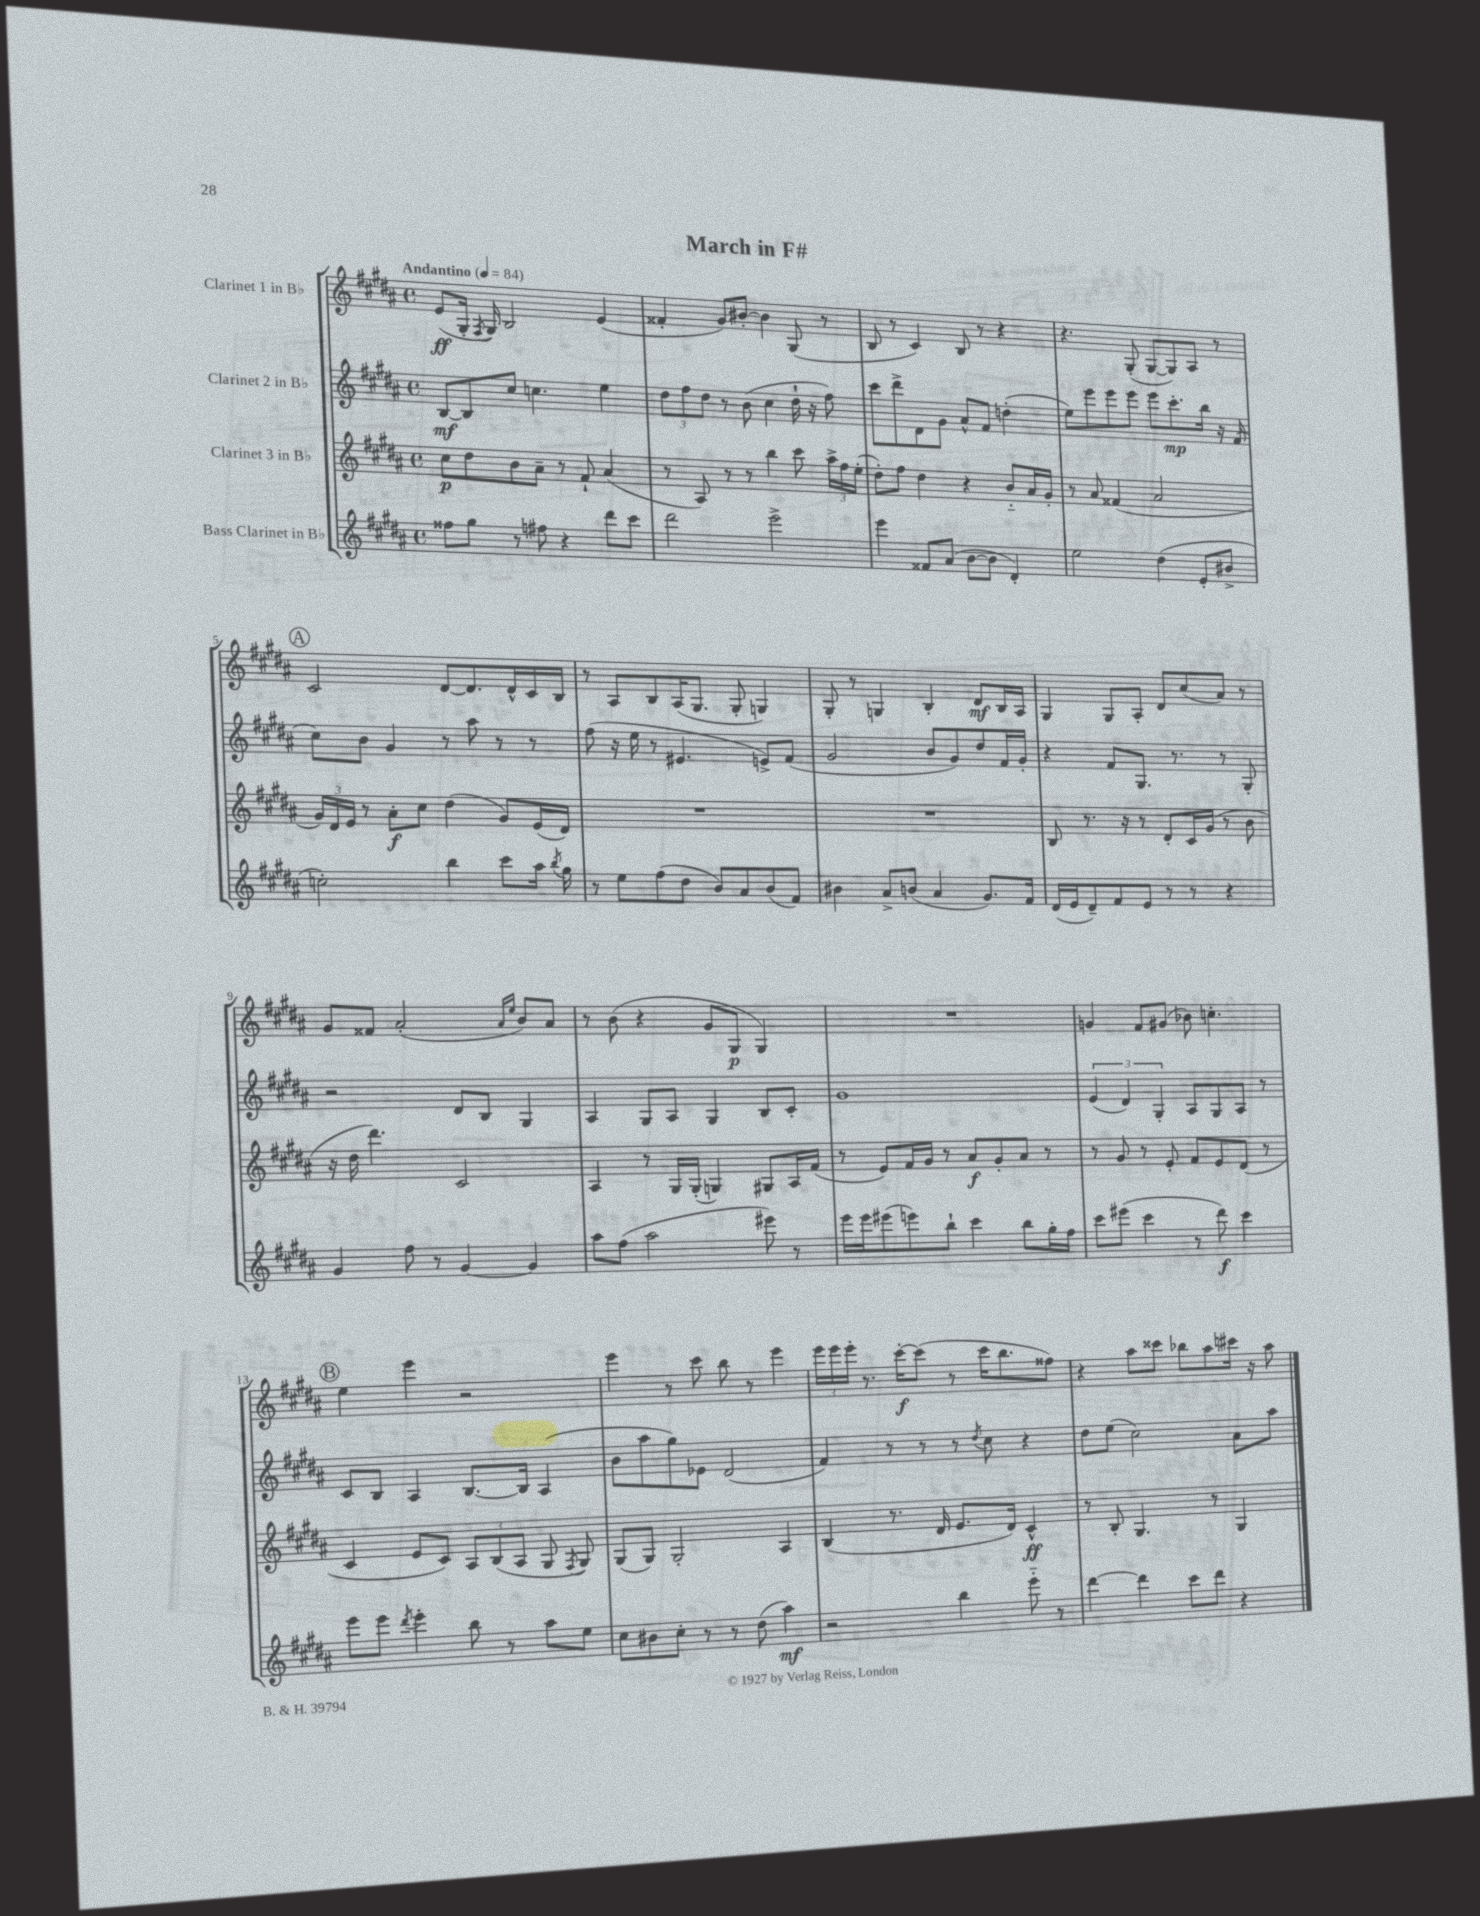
\header { title = "March in F#" }
<<
\new StaffGroup <<
\new Staff = "s0" \with { instrumentName = "Clarinet 1 in Bb" } {
    \clef treble \key b \major \defaultTimeSignature \time 4/4 \tempo "Andantino" 4 = 84
    \autoBeamOff e'8[\ff( gis16]-. \acciaccatura { fis8 } gis16) b2 e'4( |
    fisis'4-. gis'8[) bis'8]~-. bis'4 gis8( r8 |
    b8 r8 cis'4) b8 r8 r4 |
    r4. gis8-.( gis8[~ gis8) ais8] r8 |
    \mark \markup { \circle "A" } cis'2 dis'8[~ dis'8. dis'16-^ cis'16 b16] |
    r8 ais8[ b8 ais16( gis8.] gis8-. g4) |
    gis8-. r8 g4 b4-. dis'8[\mf b16 ais16] |
    gis4 gis8[ ais8]-. dis'8[ cis''8( ais'8]) r8 |
    gis'8[ fisis'8] ais'2-.( \grace { ais'16[ e''16] } b'8[) ais'8] |
    r8 b'8( r4 gis'8[ gis8]\p gis4) |
    R1 |
    g'4 fis'8[ gis'8]( bes'8) c''4.-. |
    \mark \markup { \circle "B" } e''4 e'''4 r2 |
    e'''4 r8 cis'''8 b''8 r8 e'''4 |
    \tuplet 3/2 { e'''16[ e'''16 e'''16]-. } r8. cis'''16[~-.\f cis'''8]( r8 cis'''16[ b''8. fisis''8]) |
    r4 ais''8[ cisis'''8] bes''8[ ais''8 cis'''16] r16 ais''8 \bar "|." |
}
\new Staff = "s1" \with { instrumentName = "Clarinet 2 in Bb" } {
    \clef treble \key b \major \defaultTimeSignature \time 4/4
    \autoBeamOff b8[~\mf b8 cis''8] c''4. e''4 |
    \tuplet 3/2 { dis''8[ fis''8 dis''8] } r8 b'8( cis''4 dis''16-! r16 fis''8) |
    cis'''8[ dis'''8-> dis'8 gis'8] ais'8[-^ fis'8] d''4-.( |
    e''8[) e'''8 e'''8 e'''8] e'''8[ cis'''8.-.\mp b''16] r16 fis'16( |
    \mark \markup { \circle "A" } cis''8[) b'8] gis'4 r8 ais''8 r8 r8 |
    fis''8( r16 e''16 r8 eis'4. e'8[->) fis'8]( |
    gis'2 b'8[ gis'8) dis''8 fis'16 gis'16]-. |
    r4 fis'8[ gis8.] r8. r8 gis8-. |
    r2 dis'8[ b8] gis4 |
    ais4 gis8[ ais8] gis4 b8[ cis'8]-. |
    gis'1 |
    \tuplet 3/2 { e'4( dis'4) gis4-. } ais8[ gis8 ais8] r8 |
    \mark \markup { \circle "B" } cis'8[ b8] ais4 b8.[~ b16] ais4( |
    b'8[ ais''8 gis''8) ees'8] dis'2( |
    fis'4) r8 r8 r8 \acciaccatura { dis''8 } cis''8 r4 |
    dis''8[ e''8]( cis''2) ais'8[ ais''8] \bar "|." |
}
\new Staff = "s2" \with { instrumentName = "Clarinet 3 in Bb" } {
    \clef treble \key b \major \defaultTimeSignature \time 4/4
    \autoBeamOff cis''8[\p dis''8 b'8 ais'8]-- r8 fis'8-! ais'4( |
    r8 ais8) r8 r8 b''4 cis'''8 \tuplet 3/2 { ais''16[-> fis''16 e''16]-.( } |
    dis''8[-.) fis''8] dis''4 r4 b'8[-_ ais'16 gis'16]-. |
    r8 ais'8 fisis'4( ais'2 |
    \mark \markup { \circle "A" } \tuplet 3/2 { gis'16[) dis'16 e'16] } r8 ais'8[-.\f cis''8] dis''4( gis'8[) e'16( dis'16]) |
    R1 |
    R1 |
    b8 r8. r16 r8 dis'8[-. cis'16 gis'16]( r8 b'8 |
    r16 dis''16 dis'''4.) cis'2 |
    ais4 r8 gis16[ gis16]-.( g4) gis8[ ais16 fis'16]( |
    r8 e'8[) fis'16 gis'16] r8 ais'8[\f gis'8-. ais'8] r8 |
    r8 gis'8 r8 e'8-. fis'8[ e'8 dis'8]( r8 |
    \mark \markup { \circle "B" } cis'4 e'8[ cis'8]) \tuplet 3/2 { ais8[ b8( ais8] } gis8 \acciaccatura { fis8 } gis8) |
    gis8[( gis8]) gis2-. ais4 |
    b4( r8. dis'16 e'8.[ dis'16]) cis'4-^\ff |
    r8 b8-. gis4. r8 gis4 \bar "|." |
}
\new Staff = "s3" \with { instrumentName = "Bass Clarinet in Bb" } {
    \clef treble \key b \major \defaultTimeSignature \time 4/4
    \autoBeamOff fisis''8[ gis''8] r8 fis''8 r4 dis'''8[ cis'''8] |
    dis'''2 e'''2-> |
    e'''4 fisis'8[ ais'8]( b'8[~ b'8] dis'4-.) |
    e''2 dis''4( e'8[-. bis'8]-> |
    \mark \markup { \circle "A" } c''2-.) b''4 cis'''8[ ais''16] \acciaccatura { b''8 } gis''16 |
    r8 e''8[ fis''8( dis''8] b'8[) ais'8 b'8( fis'8]) |
    bis'4 ais'8[-> b'8]( ais'4 gis'8.[) fis'16] |
    dis'16[( e'16 dis'8--) fis'8 e'8] r8 r8 r4 |
    gis'4 fis''8 r8 gis'4~ gis'4 |
    ais''8[ fis''8]( ais''2 eis'''8) r8 |
    e'''16[ e'''16 eis'''8( e'''8) b''8]-! cis'''4 b''8[ gis''16-. fis''16] |
    cis'''8[ eis'''8]( cis'''4 r8 dis'''8\f) cis'''4 |
    \mark \markup { \circle "B" } e'''8[ e'''8] \acciaccatura { dis'''8 } e'''4-. b''8 r8 ais''8[ e''8] |
    cis''8[ bis'8 cis''8]-. r8 r8 dis''8( ais''4\mf) |
    r2 b''4 e'''8-_ r8 |
    dis'''4~ dis'''4 cis'''8[ dis'''8] r4 \bar "|." |
}
>>
>>
